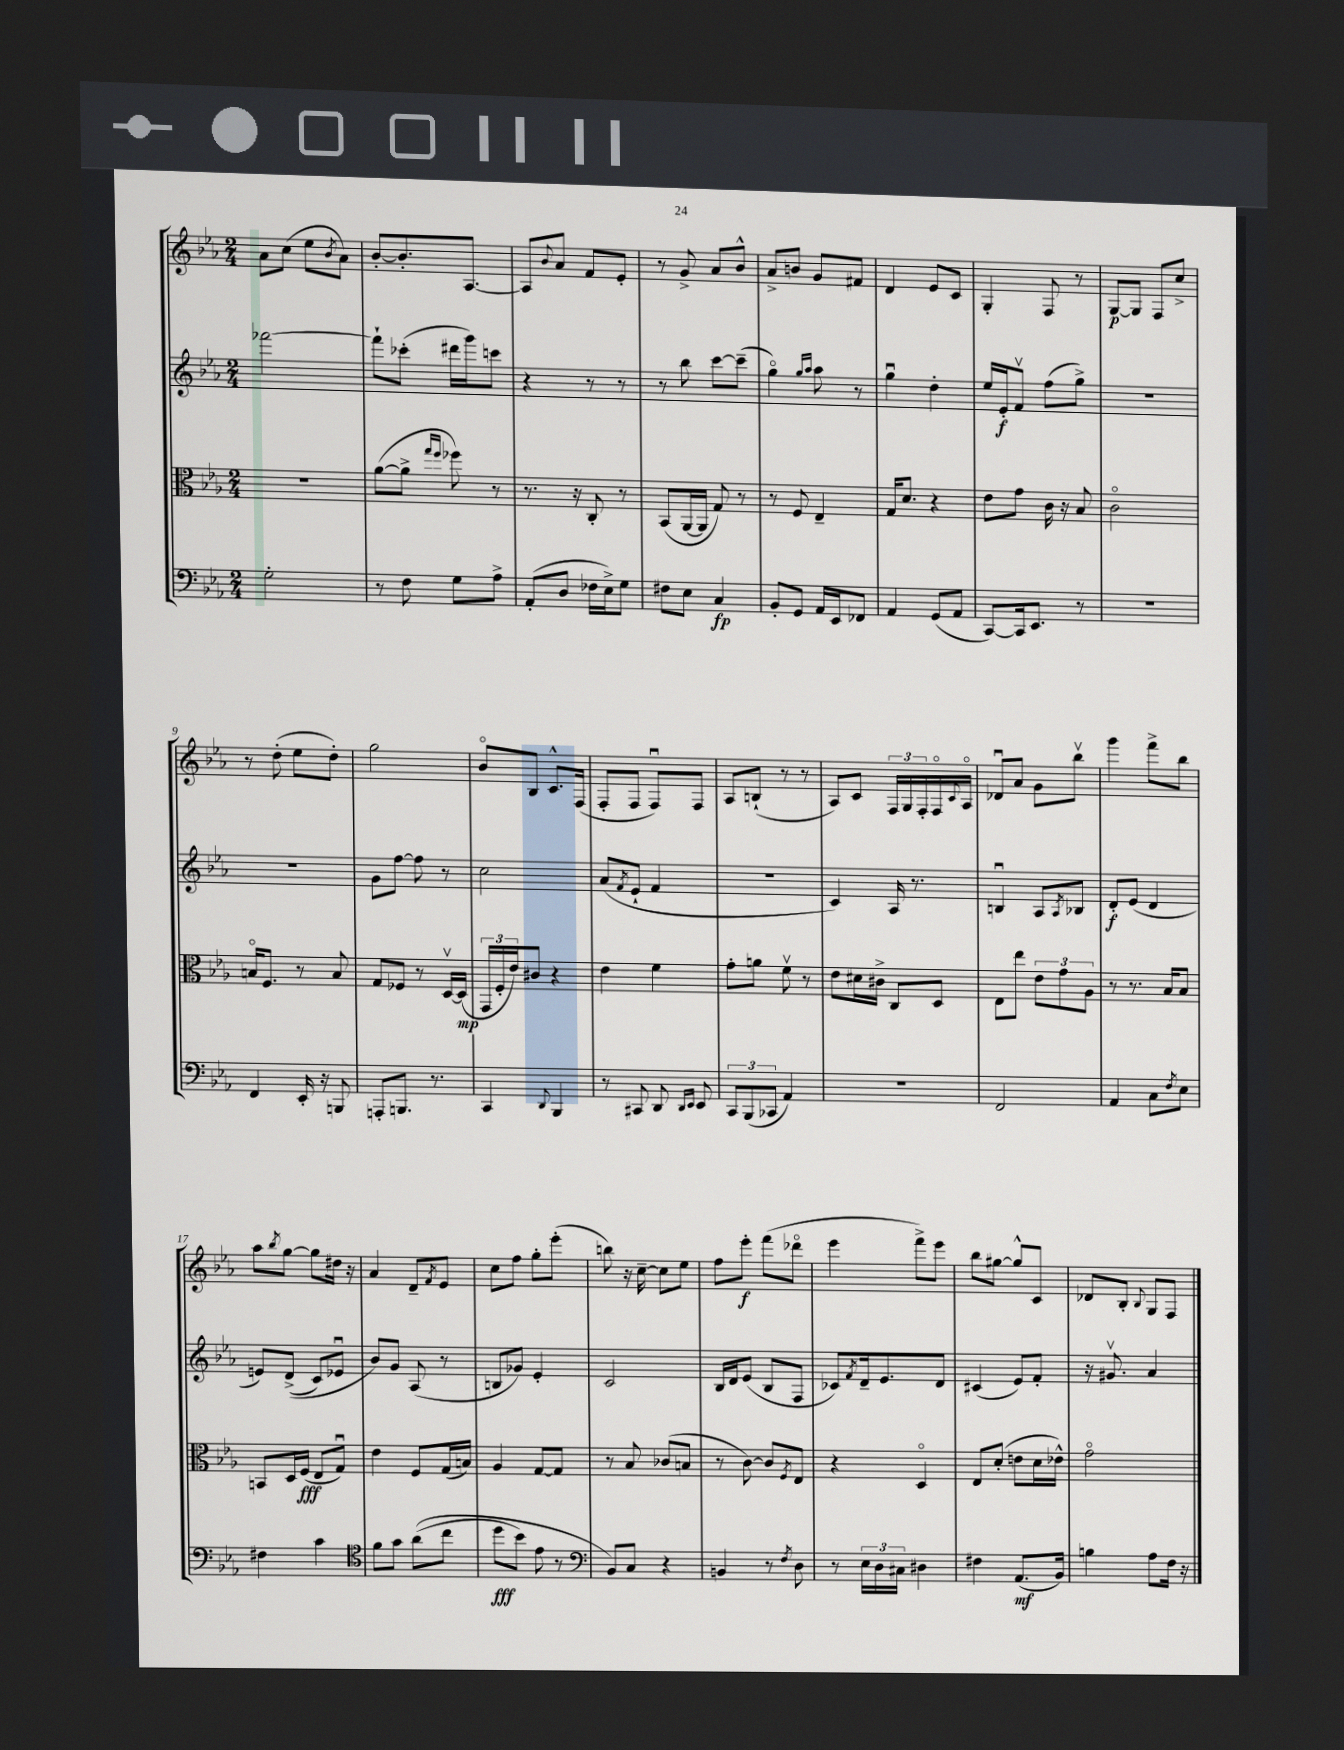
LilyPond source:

<<
\new StaffGroup <<
\new Staff = "s0" {
    \clef treble \key ees \major \numericTimeSignature \time 2/4
    aes'8 c''8( ees''8 \acciaccatura { bes'8 } aes'8) |
    bes'8~-. bes'8.-. aes8.~ |
    aes8 \appoggiatura { bes'8 } aes'8 f'8 ees'8-. |
    r8 g'8-> aes'8 bes'8-^ |
    aes'8-> b'8 g'8 fis'8 |
    d'4 ees'8 c'8 |
    g4-. f8 r8 |
    g8~\p g8 f8 c''8-> |
    r8 d''8-.( ees''8 d''8-.) |
    g''2 |
    bes'8\flageolet bes8 c'8.-^ f16( |
    f8-. f8 f8\downbow) f8 |
    aes8 b8-!( r8 r8 |
    aes8) c'8 \tuplet 3/2 { f16 g16 f16-. } f16\flageolet \appoggiatura { c'8 } aes16\flageolet |
    des'8\downbow aes'8 g'8 bes''8\upbow |
    g'''4 f'''8-> bes''8 |
    aes''8 \acciaccatura { bes''8 } g''8~ g''8 dis''16 r16 |
    aes'4 d'8-- \acciaccatura { f'8 } ees'8 |
    c''8 f''8 g''8-. ees'''8-.( |
    b''8) r16 c''16~-- c''8 ees''8 |
    f''8 ees'''8-.\f f'''8( des'''8\flageolet |
    ees'''4 f'''8->) ees'''8 |
    bes''8 gis''8~ gis''8-^ c'8 |
    des'8 bes8-. \appoggiatura { bes8 } g8 f8 \bar "|." |
}
\new Staff = "s1" {
    \clef treble \key ees \major \numericTimeSignature \time 2/4
    fes'''2~ |
    fes'''8-! ces'''8-.( dis'''16 g'''16) c'''8 |
    r4 r8 r8 |
    r8 bes''8 c'''8~ c'''8--( |
    g''4\flageolet) \grace { g''16 aes''16 } aes''8 r8 |
    g''4\downbow d''4-. |
    ees''16 ees'16-.\f f'8\upbow f''8( g''8->) |
    R2 |
    R2 |
    g'8 f''8~ f''8 r8 |
    c''2 |
    aes'8( \acciaccatura { f'8 } ees'8-! f'4 |
    r2 |
    c'4) aes16 r8. |
    b4\downbow aes8 \acciaccatura { aes8 } bes8 |
    d'8-.\f ees'8( d'4 |
    e'8) d'8->(\( c'8) ees'8\downbow |
    bes'8\) g'8 aes8( r8 |
    b8 ges'8) ees'4-. |
    c'2 |
    bes16 d'16 ees'8( bes8 f8 |
    ces'8) \acciaccatura { f'8 } d'16-- ees'8. d'8 |
    cis'4( ees'8) f'8-. |
    r16 gis'8.\upbow aes'4 \bar "|." |
}
\new Staff = "s2" {
    \clef alto \key ees \major \numericTimeSignature \time 2/4
    R2 |
    aes'8~( aes'8-> \grace { g''16 f''16 } fes''8) r8 |
    r8. r16 c8-. r8 |
    bes,8( aes,16~ aes,16 g8) r8 |
    r8 f8 ees4-- |
    g16 d'8. r4 |
    ees'8 g'8 c'16 r16 bes8 |
    c'2\flageolet |
    b16\flageolet f8. r8 b8 |
    g8 fes8 r8 d16~\upbow d16\mp( |
    \tuplet 3/2 { g,16 f16-. ees'16) } cis'8 r4 |
    ees'4 f'4 |
    g'8-. a'8 f'8\upbow r8 |
    ees'8 dis'16 cis'16-> c8 d8 |
    ees8 ees''8 \tuplet 3/2 { ees'8 g'8 aes8 } |
    r8 r8. bes16 bes8 |
    b,8 d16 f16\fff( ees8 g8\downbow) |
    ees'4 f8 g16( b16) |
    aes4 g8~ g8 |
    r8 bes8 ces'8( b8 |
    r8 c'8~) c'8 \acciaccatura { f8 } ees8 |
    r4 d4\flageolet |
    ees8 d'8-.( e'8 d'16 ees'16-^) |
    g'2\flageolet \bar "|." |
}
\new Staff = "s3" {
    \clef bass \key ees \major \numericTimeSignature \time 2/4
    g2-. |
    r8 f8 g8 aes8-> |
    aes,8-.( d8 fes16 ees16->) g8 |
    fis8 ees8 c4\fp |
    bes,8-. g,8 aes,16 ees,16 fes,8 |
    aes,4 g,8( aes,8 |
    c,8~) c,16 ees,8. r8 |
    R2 |
    f,4 ees,16-. r16 b,,8 |
    a,,8-. b,,8. r8. |
    c,4 \appoggiatura { d,8 } bes,,4 |
    r8 cis,8 d,8 \grace { d,16 ees,16 } ees,8 |
    \tuplet 3/2 { c,8 bes,,8( ces,8 } aes,4) |
    R2 |
    f,2 |
    aes,4 c8 \acciaccatura { f8 } ees8 |
    fis4 c'4 |
    \clef tenor f'8 g'8 aes'8(\( c''8 |
    d''8\fff bes'8) ees'8 r8 |
    \clef bass bes,8\) c8 r4 |
    b,4 r8 \acciaccatura { f8 } d8 |
    r8 \tuplet 3/2 { ees16 d16 cis16 } dis4 |
    fis4 aes,8.\mf( bes,16) |
    b4 aes8 f16 r16 \bar "|." |
}
>>
>>
